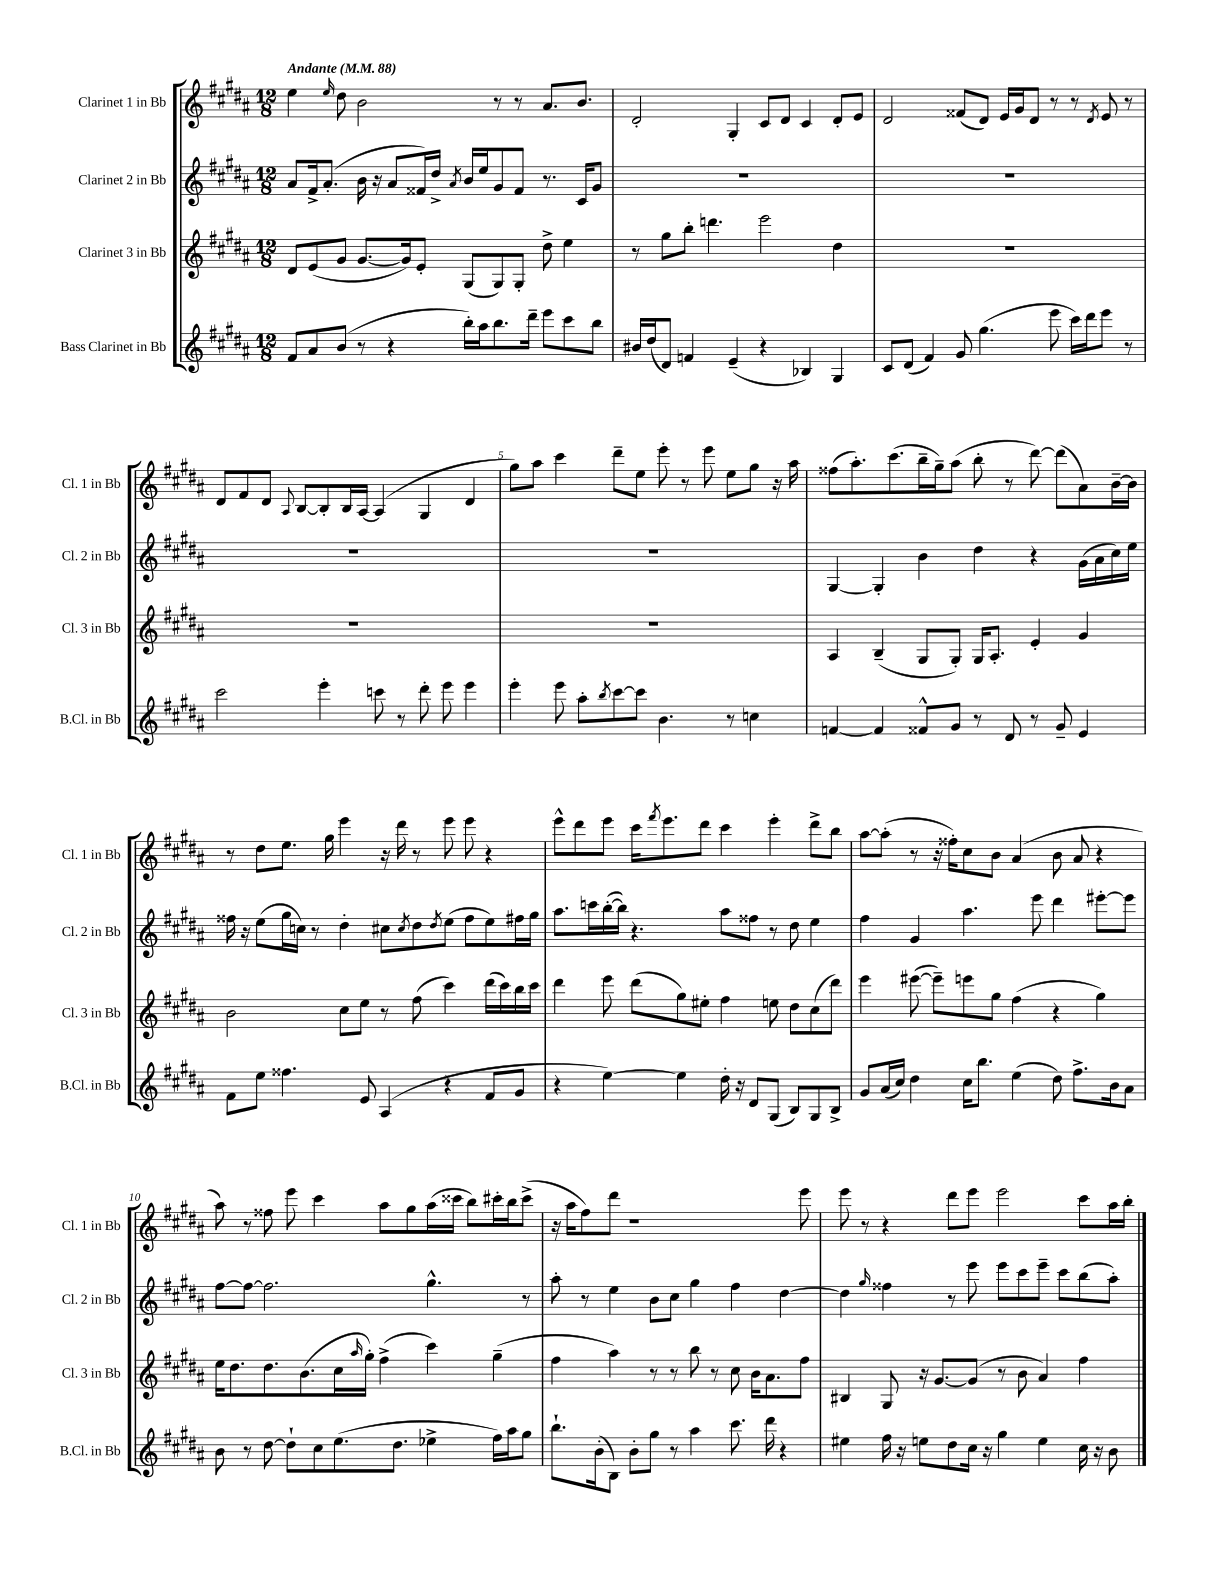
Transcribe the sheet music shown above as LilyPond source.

<<
\new StaffGroup <<
\new Staff = "s0" \with { instrumentName = "Clarinet 1 in Bb" shortInstrumentName = "Cl. 1 in Bb" } {
    \clef treble \key b \major \numericTimeSignature \time 12/8 \tempo "Andante" 4 = 88
    e''4 \grace { e''16 } dis''8 b'2 r8 r8 ais'8. b'8. |
    dis'2-. gis4-. cis'8 dis'8 cis'4 dis'8-. e'8 |
    dis'2 fisis'8( dis'8) e'16 gis'16 dis'8 r8 r8 \acciaccatura { dis'8 } e'8 r8 |
    dis'8 fis'8 dis'8 \appoggiatura { ais8 } b8~ b8-. b16 ais16~ ais4( gis4 dis'4 |
    gis''8) ais''8 cis'''4 dis'''8-- e''8 e'''8-. r8 e'''8 e''8 gis''8 r16 ais''16 |
    fisis''8( ais''8.-.) cis'''8.( b''16-- gis''16--) ais''8( b''8-. r8 dis'''8~) dis'''8( ais'8) b'16~-- b'16 |
    r8 dis''8 e''8. gis''16 e'''4 r16 dis'''16 r8 e'''8 e'''8 r4 |
    e'''8-^ dis'''8 e'''8 cis'''16 \acciaccatura { fis'''8 } e'''8. dis'''8 cis'''4 e'''4-. dis'''8-> b''8 |
    ais''8~ ais''8-.( r8 r16 fisis''16-.) cis''8 b'8 ais'4( b'8 ais'8 r4 |
    ais''8) r8 fisis''8 e'''8 cis'''4 ais''8 gis''8 ais''16( cisis'''16 b''8) cis'''16-. b''16 cis'''8->( |
    r16 ais''16 fis''8) dis'''8 r1 e'''8 |
    e'''8 r8 r4 dis'''8 e'''8 e'''2 cis'''8 ais''16 b''16-. \bar "|." |
}
\new Staff = "s1" \with { instrumentName = "Clarinet 2 in Bb" shortInstrumentName = "Cl. 2 in Bb" } {
    \clef treble \key b \major \numericTimeSignature \time 12/8
    ais'8 fis'16-> ais'8.-.( b'16 r16 ais'8 fisis'16) dis''16-> \acciaccatura { ais'8 } b'16 e''16 gis'8 fisis'8 r8. cis'16 gis'8 |
    R1. |
    R1. |
    R1. |
    R1. |
    gis4~ gis4-. b'4 dis''4 r4 gis'16( ais'16 cis''16) e''16 |
    fisis''16 r16 e''8( gis''16 c''16) r8 dis''4-. cis''8 \acciaccatura { cis''8 } dis''8 \acciaccatura { dis''8 } e''8( fisis''8 e''8) fis''16 gis''16 |
    ais''8. c'''16 b''16~-.( b''16) r4. ais''8 fisis''8 r8 dis''8 e''4 |
    fis''4 gis'4 ais''4. e'''8 dis'''4 eis'''8~-. eis'''8 |
    fis''8~ fis''8~ fis''2. gis''4.-^ r8 |
    ais''8-. r8 e''4 b'8 cis''8 gis''4 fis''4 dis''4~ |
    dis''4 \grace { gis''16 } fisis''4 r8 e'''8 e'''8 cis'''8 e'''8-- cis'''8 b''8( ais''8-.) \bar "|." |
}
\new Staff = "s2" \with { instrumentName = "Clarinet 3 in Bb" shortInstrumentName = "Cl. 3 in Bb" } {
    \clef treble \key b \major \numericTimeSignature \time 12/8
    dis'8 e'8( gis'8 gis'8.~ gis'16) e'8-. gis8( gis8) gis8-. dis''8-> e''4 |
    r8 gis''8 b''8-. d'''4. e'''2 dis''4 |
    R1. |
    R1. |
    R1. |
    ais4 b4--( gis8 gis8-.) gis16 ais8.-. e'4-. gis'4 |
    b'2 cis''8 e''8 r8 fis''8( cis'''4) dis'''16( cis'''16) b''16 cis'''16 |
    dis'''4 e'''8 dis'''8( gis''8) eis''8-. fis''4 e''8 dis''8 cis''8( dis'''8) |
    e'''4 eis'''8~( eis'''8--) e'''8 gis''8 fis''4( r4 gis''4) |
    e''16 dis''8. dis''8. b'8.( cis''16 \grace { ais''16 } gis''16-.) fis''4->( cis'''4) gis''4--( |
    fis''4 ais''4) r8 r8 b''8 r8 cis''8 b'16 ais'8. fis''8 |
    bis4 gis8 r16 gis'8.~ gis'8( r8 b'8 ais'4) fis''4 \bar "|." |
}
\new Staff = "s3" \with { instrumentName = "Bass Clarinet in Bb" shortInstrumentName = "B.Cl. in Bb" } {
    \clef treble \key b \major \numericTimeSignature \time 12/8
    fis'8 ais'8 b'8( r8 r4 b''16-.) ais''16 b''8. dis'''16-- e'''8 cis'''8 b''8 |
    bis'16 dis''16( dis'8) f'4 e'4--( r4 bes4) gis4 |
    cis'8 dis'8( fis'4) gis'8 gis''4.( e'''8 cis'''16) dis'''16 e'''8 r8 |
    cis'''2 e'''4-. c'''8 r8 dis'''8-. e'''8 e'''4 |
    e'''4-. e'''8 ais''8-. \acciaccatura { b''8 } cis'''8~ cis'''8 b'4. r8 c''4 |
    f'4~ f'4 fisis'8-^ gis'8 r8 dis'8 r8 gis'8-- e'4 |
    fis'8 e''8 fisis''4. e'8 ais4( r4 fis'8 gis'8 |
    r4 e''4~) e''4 dis''16-. r16 dis'8 gis8( b8) gis8 b8-> |
    gis'8 ais'16( cis''16) dis''4 cis''16 b''8. e''4( dis''8) fis''8.-> b'16 ais'8 |
    b'8 r8 dis''8~ dis''8-! cis''8 e''8.( dis''8. ees''4-> fis''16) ais''16 gis''8 |
    b''8.-! b'16-.( b8) b'8-. gis''8 r8 ais''4 cis'''8. dis'''16 r4 |
    eis''4 fis''16 r16 e''8 dis''8 cis''16 r16 gis''4 e''4 cis''16 r16 b'8 \bar "|." |
}
>>
>>
\layout { \context { \Score \override BarNumber.break-visibility = ##(#f #t #t) barNumberVisibility = #(every-nth-bar-number-visible 5) } }
